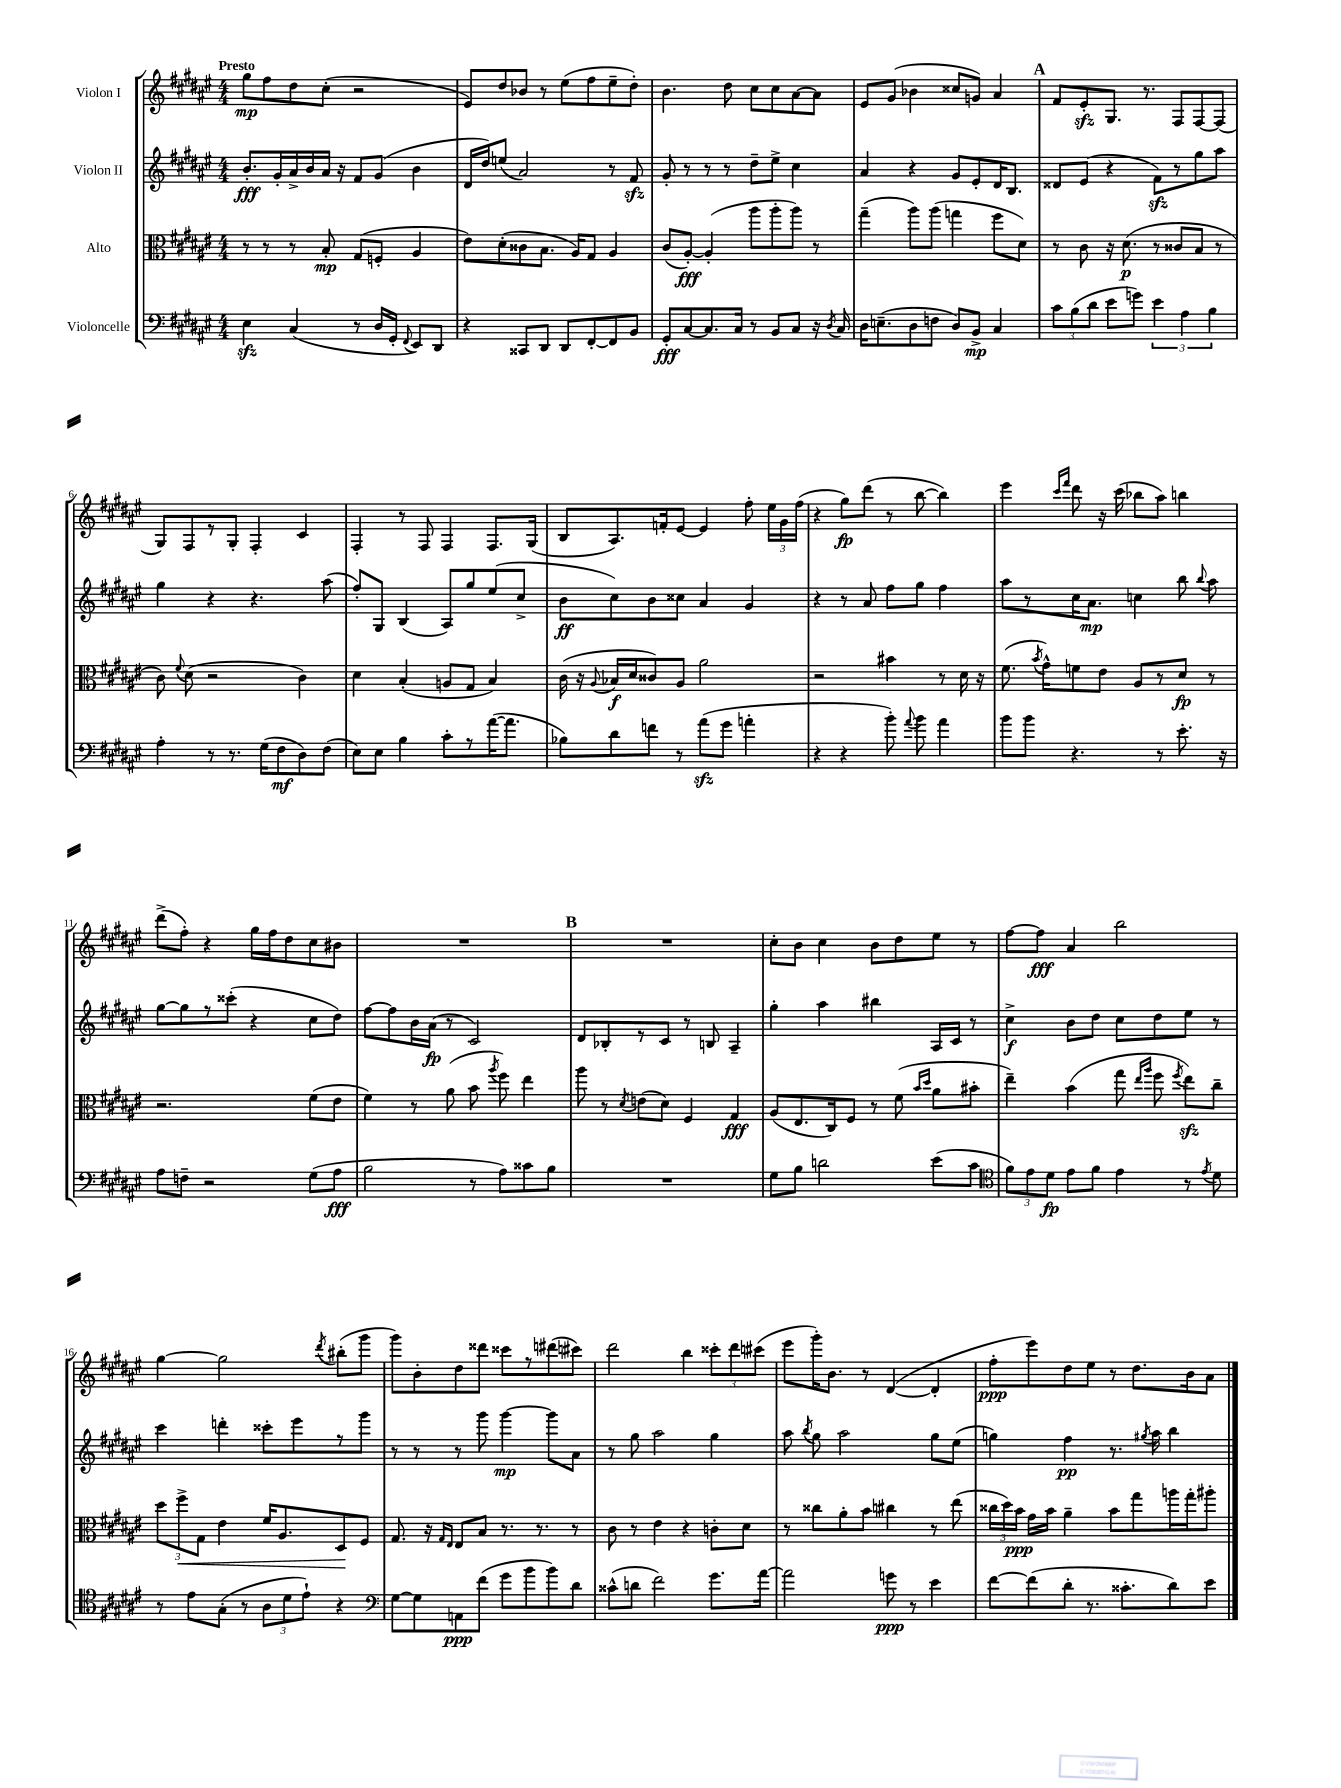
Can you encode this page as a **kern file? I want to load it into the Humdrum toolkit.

**kern	**kern	**kern	**kern
*staff4	*staff3	*staff2	*staff1
*clefF4	*clefC3	*clefG2	*clefG2
*k[f#c#g#d#a#e#]	*k[f#c#g#d#a#e#]	*k[f#c#g#d#a#e#]	*k[f#c#g#d#a#e#]
*M4/4	*M4/4	*M4/4	*M4/4
4E#\	8r	8.b'/L	8gg#\L
.	8r	.	8ff#\
.	.	16g#'/L	.
(4C#/	8r	16a#^/	8dd#\
.	.	16b/	.
.	8B'/	16a#/JJ	(8cc#'\J
.	.	16r	.
8r	(8G#/L	8f#/L	2r
16D#/LL	8F'/J	(8g#/J	.
16GG#'/JJ	.	.	.
8qqFF#/	.	.	.
8EE#/L)	4A#/	4b\	.
8DD#/J	.	.	.
=	=	=	=
4r	8e#\L)	16d#/LL	8e#/L)
.	.	16dd#/J)	.
.	(8d#'\	(8ee/J	8dd#/
8CC##/L	8c##\	2a#/)	8b-/J
8DD#/J	8.B\J	.	8r
8DD#/L	.	.	(8ee#\L
.	16A#/LK)	.	.
[8FF#'/	8G#/J	.	8ff#\
8FF#/]	4A#/	8r	8ee#~\
8BB/J	.	8f#/	8dd#'\J)
=	=	=	=
8GG#'/L	(8c#/L	8g#'/	4.b\
[8C#/	[8A#'/J)	8r	.
8.C#/]	(4A#'/]	8r	.
.	.	8r	8dd#\
16C#/Jk	.	.	.
8r	8aa#\L	8dd#~\L	8cc#\L
8BB/L	8aa#'\	8ee#^\J	8cc#\
8C#/J	8aa#\J)	4cc#\	[8a#\
16r	8r	.	8a#\]J
8qD#/	.	.	.
16C#/	.	.	.
=	=	=	=
16D#\LK	(4gg#~\	4a#/	8e#/L
(8.E~\	.	.	.
.	.	.	(8g#/J
8D#\	8aa#\L)	4r	4b-\
8F\J	(8aa#\J	.	.
8D#/L)	4gg\	8g#/L	8cc##/L
8BB^/J	.	8e#'/	8g/J)
4C#/	8ff#\L	16d#/K	4a#/
.	.	8.B/J	.
.	8d#\J)	.	.
=	=	=	=
12c#\L	8r	8d##/L	8f#/L
(12B\	.	.	.
.	8c#\	(8e#/J	8e#'/
12d#\J	.	.	.
8e#\L	16r	4r	8.G#/J
.	(8.d#\	.	.
8g\J)	.	.	.
.	.	.	8.r
6e#\	8r	8f#\L)	.
.	8c##/L	8r	8F#/L
6A#\	.	.	.
.	8B/J	8gg#\	[8F#/
6B\	.	.	.
.	8r	8aa#\J	(8F#/]J
=	=	=	=
4A#'\	8c#\)	4gg#\	8G#/L)
.	8qqf#/	.	.
.	(8d#\	.	8F#/
8r	2r	4r	8r
8.r	.	.	8G#'/J
.	.	4.r	4F#'/
(16G#\LK	.	.	.
8F#\	.	.	.
8D#\)	4c#\)	.	4c#/
(8F#\J	.	(8aa#\	.
=	=	=	=
8E#\L)	4d#\	8ff#'/L)	4F#'/
8E#\J	.	8G#/J	.
4B\	(4B'/	(4B/	8r
.	.	.	8F#/
8c#'\L	8A/L	8A#/L)	4F#/
8r	8G#/J	8gg#/	.
([16a#\K	4B/)	(8ee#/	8.F#/L
8.a#\]J	.	.	.
.	.	8cc#^/J	.
.	.	.	(16G#/Jk
=	=	=	=
8B-\L)	(16c#\	8b\L	8B/L
.	16r	.	.
.	8qqA#/	.	.
8d#\	16B-/LL	8cc#\)	8.A#/)
.	16d#/J	.	.
8f\J	8c##/)	8b\	.
.	.	.	16f'/k
8r	8A#/J	8cc##\J	[8e#/J
(8a#\L	2a#\	4a#/	4e#/]
8g#\J	.	.	.
4a'\	.	4g#/	8ff#'\
.	.	.	24ee#\LL
.	.	.	24g#\
.	.	.	(24ff#\JJ
=	=	=	=
4r	2r	4r	4r
4r	.	8r	8gg#\L)
.	.	8a#/	(8ddd#\J
8b'\)	4b#\	8ff#\L	8r
8qqa#/	.	.	.
8b\	.	8gg#\J	[8bb\
4a#\	8r	4ff#\	4bb\])
.	16d#\	.	.
.	16r	.	.
=	=	=	=
8b\L	(8.f#\	8aa#\L	4eee#\
8b\J	.	8r	.
.	8qb/	.	.
.	16g#^^\LK)	.	.
.	.	.	16qqccc#/LL
.	.	.	16qqfff#/JJ
4.r	8f\	16cc#\K	8ddd#\
.	.	8.a#\J	.
.	8e#\J	.	16r
.	.	.	(16ccc#\
.	8A#/L	4cc\	8bb-\L
8r	8r	.	8aa#\J)
8.e#'\	8d#/J	8bb\	4bb\
.	.	8qqbb/	.
.	8r	8aa#\	.
16r	.	.	.
=	=	=	=
8A#\L	2.r	[8gg#\L	(8ddd#^\L
8F~\J	.	8gg#\]	8ff#'\J)
2r	.	8r	4r
.	.	(8ccc##'\J	.
.	.	4r	16gg#\LL
.	.	.	16ff#\J
.	.	.	8dd#\
(8G#\L	(8f#\L	8cc#\L	8cc#\
8A#\J	8e#\J	8dd#\J)	8b#\J
=	=	=	=
2B\	4f#\)	[8ff#\L	1r
.	.	8ff#\]	.
.	8r	16b\L	.
.	.	(16a#\JJ	.
.	(8a#\	8r	.
8r	8b\	2c#/)	.
.	8qaa#/	.	.
8A#\L)	8ff#\)	.	.
8c##\	4ee#\	.	.
8B\J	.	.	.
=	=	=	=
1r	8aa#\	8d#/L	1r
.	8r	8B-'/	.
.	8qd#/	.	.
.	(8e\L	8r	.
.	8d#\J)	8c#/J	.
.	4F#/	8r	.
.	.	8B/	.
.	4G#/	4A#~/	.
=	=	=	=
8G#\L	(8A#/L	4gg#'\	8cc#'\L
8B\J	8.E#/	.	8b\J
2d\	.	4aa#\	4cc#\
.	16C#/k)	.	.
.	8F#/J	.	.
.	8r	4bb#\	8b\L
.	(8f#\	.	8dd#\
.	16qqb/LL	.	.
.	16qqdd#/JJ	.	.
(8e#\L	8a#\L	16A#/LL	8ee#\J
.	.	16c#/JJ	.
8c#\J	8b#'\J	8r	8r
=	=	=	=
*clefC4	*	*	*
12f#\L)	4ee#~\)	4cc#^\	[8ff#\L
12e#\	.	.	.
.	.	.	8ff#\]J
12d#\J	.	.	.
8e#\L	(4b\	8b\L	4a#/
8f#\J	.	8dd#\J	.
4e#\	8gg#\	8cc#\L	2bb\
.	16qqee#/LL	.	.
.	16qqaa#/JJ	.	.
.	8ff#\	8dd#\	.
.	8qff#/	.	.
8r	8ee#\L)	8ee#\J	.
8qe#/	.	.	.
8d#\	8cc#~\J	8r	.
=	=	=	=
8r	12dd#\L	4ccc#\	[4gg#\
.	12ff#^\	.	.
8e#\L	.	.	.
.	12G#\J	.	.
(8G#'\J	4e#\	4ddd'\	2gg#\]
8r	.	.	.
12A#\L	16f#/LK	8ccc##'\L	.
.	8.A#/	.	.
12d#\	.	.	.
.	.	8eee#\	.
12e#`\J)	.	.	.
.	.	.	8qddd#/
4r	8D#/	8r	(8bb#'\L
.	8F#/J	8ggg#\J	8ggg#\J
=	=	=	=
*clefF4	*	*	*
[8G#\L	8.G#/	8r	8ggg#\L)
8G#\]	.	8r	8b'\
.	16r	.	.
.	16qqG#/LL	.	.
.	16qqE#/JJ	.	.
8AA\	8E#/L	8r	8dd#\
(8f#\J	8B/J	8ggg#\	8ddd##\J
8g#\L	8.r	[4ggg#\	8ccc##\L
8b\	.	.	8r
.	8.r	.	.
8b\)	.	8ggg#\]L	(8ddd#\
8d#\J	8r	8a#\J	8ccc#\J)
=	=	=	=
(8c##^^\L	8c#\	8r	2ddd#\
8d\J	8r	8gg#\	.
2f#\)	4e#\	2aa#\	.
.	4r	.	4bb\
8.g#\L	8c'\L	4gg#\	12ccc##'\L
.	.	.	12ddd#\
.	8d#\J	.	.
.	.	.	(12ccc#\J
[16a#\Jk	.	.	.
=	=	=	=
2a#\]	8r	8aa#\	8eee#\L
.	.	8qbb/	.
.	8cc##\L	8gg#\	16ggg#'\K)
.	.	.	8.b\J
.	8a#'\	2aa#\	.
.	8b\J	.	8r
8g\	4cc#\	.	([4d#/
8r	.	.	.
4e#\	8r	8gg#\L	4d#'/]
.	(8ee#\	(8ee#\J	.
=	=	=	=
[8f#\L	24cc##\LL	4gg\)	8ff#'\L
.	24dd#\)	.	.
.	24b\JJ	.	.
(8f#\]	16g#\LL	.	8eee#\)
.	16b\JJ	.	.
8d#'\J	4a#~\	4ff#\	8dd#\
8.r	.	.	8ee#\J
.	8b\L	8.r	8r
8.c##'\L	.	.	.
.	8gg#\	.	8.dd#\L
.	.	8qgg#/	.
.	.	16aa#\	.
8d#\)	16aa\L	4bb\	.
.	16gg#'\J	.	16b\k
8e#\J	8aa#'\J	.	8a#\J
==	==	==	==
*-	*-	*-	*-
